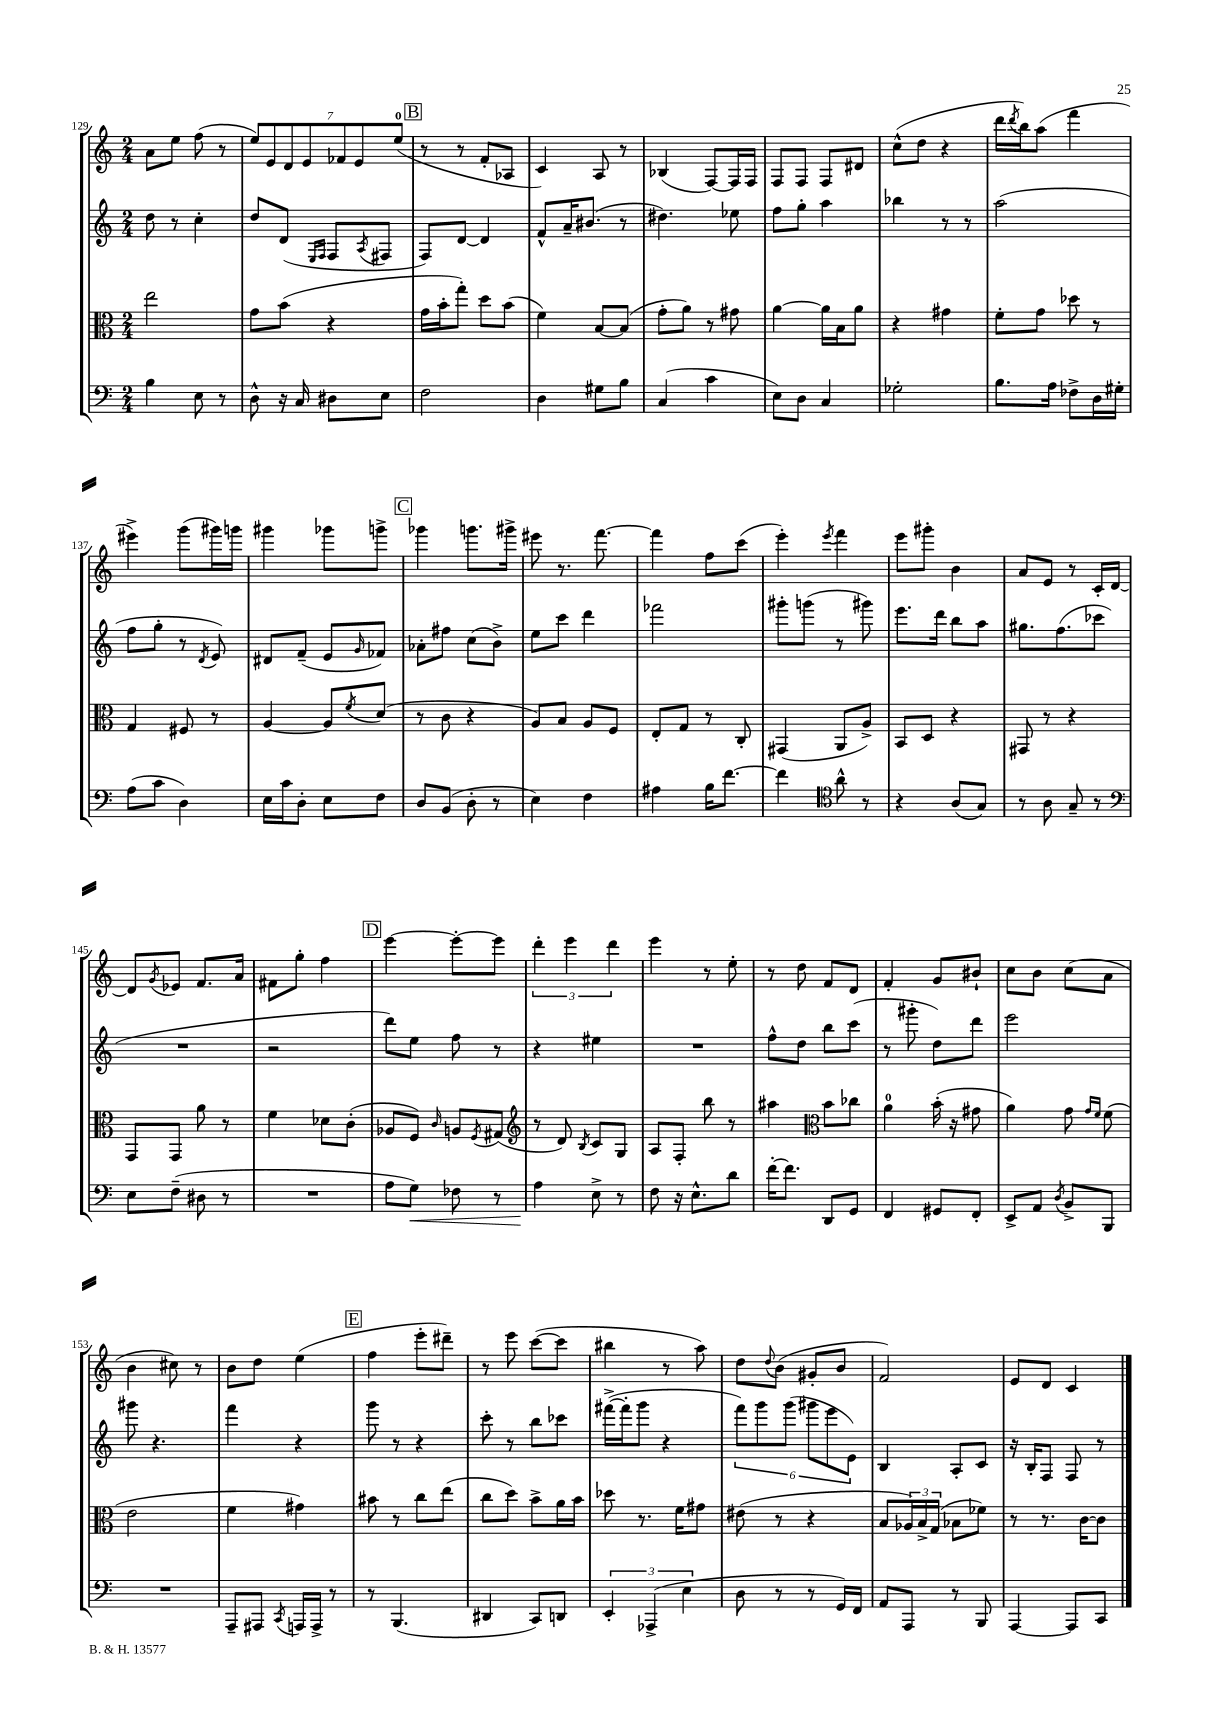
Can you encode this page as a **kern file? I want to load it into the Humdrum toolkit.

**kern	**dynam	**kern	**kern	**kern
*part4	*part4	*part3	*part2	*part1
*staff4	*staff4	*staff3	*staff2	*staff1
*clefF4	*	*clefC3	*clefG2	*clefG2
*k[]	*	*k[]	*k[]	*k[]
*M2/4	*	*M2/4	*M2/4	*M2/4
=129	=129	=129	=129	=129
4B\	.	2ee\	8dd\	8a\L
.	.	.	8r	8ee\J
8E\	.	.	4cc'\	(8ff\
8r	.	.	.	8r
=130	=130	=130	=130	=130
8D^^\	.	8g\L	8dd/L	14ee/L)
.	.	.	.	14e/
16r	.	(8b\J	(8d/J	.
.	.	.	.	14d/
16C/	.	.	.	.
.	.	.	.	14e/
.	.	.	16qqE/LL	.
.	.	.	16qqF/JJ	.
8D#X\L	.	4r	8F/L	.
.	.	.	.	14f-X/
.	.	.	.	14e/
.	.	.	8qA/	.
8E\J	.	.	8F#X/J	.
.	.	.	.	(14ee/J
!!LO:REH:place=s1:t=B
=131	=131	=131	=131	=131
2F\	.	16g\LL	8F/L)	8r
.	.	16b'\J	.	.
.	.	8gg'\J)	[8d/J	8r
.	.	8dd\L	4d/]	8f'/L
.	.	(8b\J	.	8A-X/J
=132	=132	=132	=132	=132
4D\	.	4f\)	8f^^/L	4c/)
.	.	.	16a~/K	.
.	.	.	(8.b#X/J	.
8G#X\L	.	[8B/L	.	8A/
8B\J	.	(8B/J]	8r	8r
=133	=133	=133	=133	=133
(4C/	.	8g'\L	4.dd#X\)	(4B-X/
.	.	8a\J)	.	.
4c\	.	8r	.	[8F/L)
.	.	8g#X\	8ee-X\	16F/L]
.	.	.	.	16F/JJ
=134	=134	=134	=134	=134
8E\L)	.	[4a\	8ff\L	8F/L
8D\J	.	.	8gg'\J	8F/J
4C/	.	16a\LL]	4aa\	8F/L
.	.	16B\J	.	.
.	.	8a\J	.	8d#X/J
=135	=135	=135	=135	=135
2G-X'\	.	4r	4bb-X\	(8cc^^\L
.	.	.	.	8dd\J
.	.	4g#X\	8r	4r
.	.	.	8r	.
=136	=136	=136	=136	=136
8.B\L	.	8f'\L	(2aa\	16ddd\LL
.	.	.	.	8qddd/
.	.	.	.	16bb\J)
.	.	8g\J	.	(8aa\J
16A\Jk	.	.	.	.
8F-X^\L	.	8dd-X\	.	4fff\
16D\L	.	8r	.	.
16G#X'\JJ	.	.	.	.
!!LO:LB:g=z
=137	=137	=137	=137	=137
(8A\L	.	4G/	8ff\L	4eee#X^\)
8c\J	.	.	8gg'\J	.
4D\)	.	8F#X/	8r	(8ggg\L
.	.	.	8qd/	.
.	.	8r	8e/)	16ggg#X\L)
.	.	.	.	16gggn\JJ
=138	=138	=138	=138	=138
16E\LL	.	[4A/	8d#X/L	4ggg#X\
16c\J	.	.	.	.
8D'\J	.	.	(8f~/J	.
8E\L	.	8A/L]	8e/L	8ggg-X\L
.	.	8qf/	16qqg/	.
8F\J	.	(8d/J	8f-X/J)	8gggn^\J
!!LO:REH:place=s1:t=C
=139	=139	=139	=139	=139
8D/L	.	8r	8a-X'\L	4ggg-X\
(8BB/J	.	8c\	8ff#X\J	.
8D'\	.	4r	(8cc\L	8.gggn\L
8r	.	.	8b^\J)	.
.	.	.	.	16ggg#X^\Jk
=140	=140	=140	=140	=140
4E\)	.	8A/L)	8ee\L	8eee#X\
.	.	8B/J	8ccc\J	8.r
4F\	.	8A/L	4ddd\	.
.	.	.	.	[8.fff\
.	.	8F/J	.	.
=141	=141	=141	=141	=141
4A#X\	.	8E'/L	2fff-X\	4fff\]
.	.	8G/J	.	.
16B\KL	.	8r	.	8ff\L
[8.f\J	.	.	.	.
.	.	8C'/	.	(8ccc\J
=142	=142	=142	=142	=142
4f\]	.	(4GG#X/	8ggg#X'\L	4eee'\)
.	.	.	(8gggn\J	.
*clefC4	*	*	*	*
.	.	.	.	8qeee/
8a^^\	.	8AA/L	8r	4fff\
8r	.	8A^/J)	8ggg#X\)	.
=143	=143	=143	=143	=143
4r	.	8BB/L	8.eee\L	8eee\L
.	.	8D/J	.	8ggg#X'\J
.	.	.	16ddd\Jk	.
(8A/L	.	4r	8bb\L	4b\
8G/J)	.	.	8aa\J	.
=144	=144	=144	=144	=144
8r	.	8GG#X/	8.gg#X\L	8a/L
8A\	.	8r	.	8e/J
.	.	.	(8.ff\	.
8G~/	.	4r	.	8r
8r	.	.	8ccc-X\J	16c'/LL
.	.	.	.	[16d/JJ
!!LO:LB:g=z
=145	=145	=145	=145	=145
*clefF4	*	*	*	*
8E\L	.	8GG/L	2r	8d/L]
.	.	.	.	8qg/
(8F~\J	.	8GG/J	.	8e-X/J
8D#X\	.	8a\	.	8.f/L
8r	.	8r	.	.
.	.	.	.	16a/Jk
=146	=146	=146	=146	=146
2r	.	4f\	2r	8f#X\L
.	.	.	.	8gg'\J
.	.	8d-X\L	.	4ff\
.	.	(8c'\J	.	.
!!LO:REH:place=s1:t=D
=147	=147	=147	=147	=147
8A\L	.	8A-X/L	8ddd\L)	[4eee\
!	!LO:HP:b	!	!	!
8G\J)	<	8F/J)	8ee\J	.
.	.	16qqc/	.	.
8F-X\	.	8An/L	8ff\	8eee'\L_
.	.	8qF/	.	.
8r	.	(8G#X/J	8r	8eee\J]
=148	=148	=148	=148	=148
*	*	*clefG2	*	*
4A\	.	8r	4r	6ddd'\
.	.	8d/)	.	.
.	.	.	.	6eee\
.	.	8qB/	.	.
8E^\	[	8c/L	4ee#X\	.
.	.	.	.	6ddd\
8r	.	8G/J	.	.
=149	=149	=149	=149	=149
8F\	.	8A/L	2r	4eee\
16r	.	8F'/J	.	.
8.E^^\L	.	.	.	.
.	.	8bb\	.	8r
8d\J	.	8r	.	8ee'\
=150	=150	=150	=150	=150
[16f'\KL	.	4aa#X\	8ff^^\L	8r
8.f\J]	.	.	.	.
.	.	.	8dd\J	8dd\
*	*	*clefC3	*	*
8DD/L	.	8b\L	8bb\L	8f/L
8GG/J	.	8cc-X\J	(8ccc\J	8d/J
=151	=151	=151	=151	=151
4FF/	.	4a\	8r	4f'/
.	.	.	8ggg#X'\	.
8GG#X/L	.	(16b'\	8dd\L)	8g/L
.	.	16r	.	.
8FF'/J	.	8g#X\	8ddd\J	8b#X`/J
=152	=152	=152	=152	=152
8EE^/L	.	4a\)	2eee\	8cc\L
8AA/J	.	.	.	8b\J
8qD/	.	.	.	.
8BB^/L	.	8g\	.	(8cc\L
.	.	16qqg/LL	.	.
.	.	16qqf/JJ	.	.
8BBB/J	.	(8f\	.	8a\J
!!LO:LB:g=z
=153	=153	=153	=153	=153
2r	.	2e\	8ggg#X\	4b\
.	.	.	4.r	.
.	.	.	.	8cc#X\)
.	.	.	.	8r
=154	=154	=154	=154	=154
8AAA~/L	.	4f\	4fff\	8b\L
8AAA#X/J	.	.	.	8dd\J
8qCC/	.	.	.	.
16AAAn/LL	.	4g#X\)	4r	(4ee\
16AAA^/JJ	.	.	.	.
8r	.	.	.	.
!!LO:REH:place=s1:t=E
=155	=155	=155	=155	=155
8r	.	8b#X\	8ggg\	4ff\
(4.BBB/	.	8r	8r	.
.	.	8cc\L	4r	8eee'\L
.	.	(8ee\J	.	8ddd#X~\J)
=156	=156	=156	=156	=156
4DD#X/	.	8cc\L	8ccc'\	8r
.	.	8dd\J)	8r	8eee\
8CC/L)	.	8b^\L	8bb\L	([8ccc\L
8DDn/J	.	16a\L	8ccc-X\J	8ccc\J]
.	.	16b\JJ	.	.
=157	=157	=157	=157	=157
6EE'/	.	8dd-X\	([16fff#X^\LL	4bb#X\
.	.	.	16fff#'\J]	.
.	.	8.r	8ggg\J	.
(6AAA-X^/	.	.	.	.
.	.	.	4r	8r
.	.	16f\KL	.	.
6E\	.	.	.	.
.	.	8g#X\J	.	8aa\)
=158	=158	=158	=158	=158
8D\	.	(8e#X\	12fff\L)	8dd\L
.	.	.	12ggg\	.
.	.	.	.	8qqdd/
8r	.	8r	.	(8b\J
.	.	.	(12ggg\J	.
8r	.	4r	12ggg#X\L	8g#X'/L
.	.	.	12eee\	.
16GG/LL)	.	.	.	8b/J
.	.	.	12e\J)	.
16FF/JJ	.	.	.	.
=159	=159	=159	=159	=159
8AA/L	.	8B/L	4B/	2f/)
8AAA/J	.	24A-X/L)	.	.
.	.	24B^/	.	.
.	.	(24G/JJ	.	.
8r	.	8B-X\L	8A'/L	.
8BBB/	.	8f-X\J)	8c/J	.
=160	=160	=160	=160	=160
[4AAA/	.	8r	16r	8e/L
.	.	.	16B'/KL	.
.	.	8.r	8F/J	8d/J
8AAA/L]	.	.	8F/	4c/
.	.	[16c\KL	.	.
8CC/J	.	8c\J]	8r	.
==	==	==	==	==
*-	*-	*-	*-	*-
